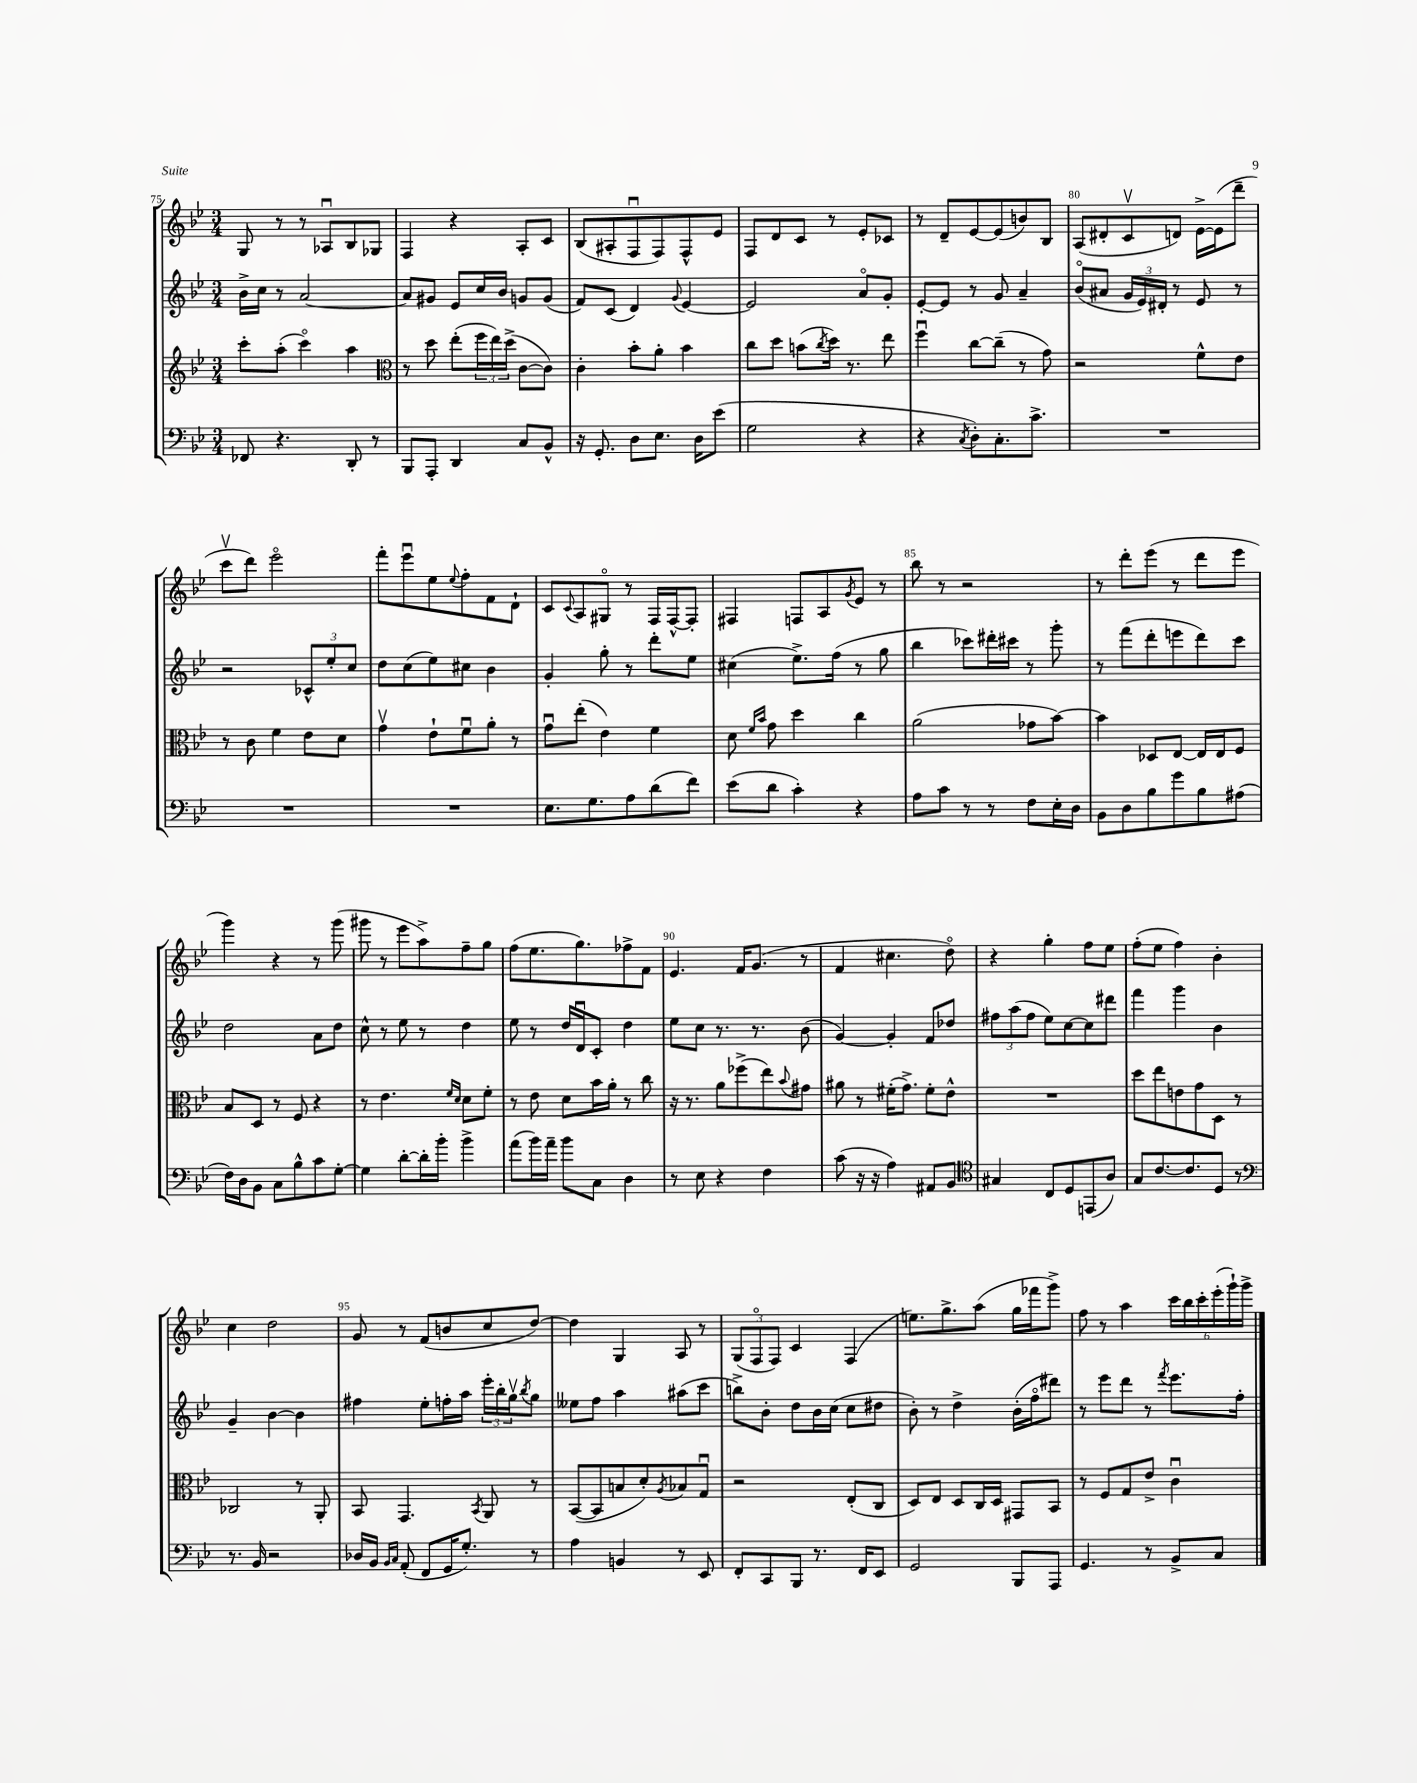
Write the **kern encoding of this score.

**kern	**kern	**kern	**kern
*staff4	*staff3	*staff2	*staff1
*clefF4	*clefG2	*clefG2	*clefG2
*k[b-e-]	*k[b-e-]	*k[b-e-]	*k[b-e-]
*M3/4	*M3/4	*M3/4	*M3/4
8FF-	8ccc'	16b-^	8G
.	.	16cc	.
4.r	(8aa'	8r	8r
.	4ccco)	[2a	8r
.	.	.	8A-u
8DD'	4aa	.	8B-
8r	.	.	8G-
=	=	=	=
*	*clefC3	*	*
8BBB-	8r	8a]	4F
8AAA'	8dd	8g#	.
4DD	(8ee-'	8e-	4r
.	24ff	16cc	.
.	24ee-)	.	.
.	.	16b-	.
.	(24dd^	.	.
8C	[8c	8g	8A'
8BB-^^	8c])	(8g	8c
=	=	=	=
16r	4c'	8f)	(8B-
8.GG'	.	.	.
.	.	(8c	8A#'
8D	8b-'	4d)	8Fu
8.E-	8a'	.	8F)
.	.	8qqg	.
.	4b-	[4e-	8F^^
16D	.	.	.
(8e-	.	.	8e-
=	=	=	=
2G	8cc	2e-]	8F
.	8dd	.	8d
.	(8b	.	8c
.	8qcc	.	.
.	16dd)	.	8r
.	8.r	.	.
4r	.	8ao	8e-'
.	8ee-	8g'	8c-
=	=	=	=
4r	4ffu	[8e-'	8r
.	.	8e-]	8d~
8qC	.	.	.
8D')	[8cc	8r	[8e-
8.C'	(8cc~]	8g	(8e-]
.	8r	4a~	8b)
8.c^	.	.	.
.	8g)	.	8B-
=	=	=	=
2.r	2r	(8b-o	(8A
.	.	8a#	8d#'
.	.	24g	8cv
.	.	24e-)	.
.	.	24d#'	.
.	.	8r	8d)
.	8f^^	8e-	[16e-^
.	.	.	(16e-]
.	8e-	8r	8ddd~
=	=	=	=
2.r	8r	2r	8cccv
.	8c	.	8ddd)
.	4f	.	2eee-o
.	8e-	12c-^^	.
.	.	12ee-'	.
.	8d	.	.
.	.	12cc	.
=	=	=	=
2.r	4gv	8dd	8fff'
.	.	(8cc	8eee-u
.	8e-`	8ee-)	8ee-
.	.	.	8qqee-
.	8fu	8cc#	8ff'
.	8a'	4b-	8f
.	8r	.	8d`
=	=	=	=
8.E-	8gu	4g'	8c
.	.	.	8qqc
.	(8ee-'	.	8A
8.G	.	.	.
.	4e-)	8gg'	8G#o
8A	.	8r	8r
(8d	4f	8ddd'	16F
.	.	.	[16F^^
8f)	.	8ee-	8F']
=	=	=	=
(8e-	8d	(4cc#	4F#
.	16qqf	.	.
.	16qqb-	.	.
8d	8g	.	.
4c')	4dd	8.ee-^)	8F
.	.	.	8A
.	.	(16ff	.
.	.	.	8qg
4r	4cc	8r	8e-
.	.	8gg	8r
=	=	=	=
8A	(2a	4bb-	8bb-
8c	.	.	8r
8r	.	8ccc-)	2r
8r	.	16ddd#'	.
.	.	16ccc#	.
8F	8g-	8r	.
16E-'	[8b-)	8ggg'	.
16D	.	.	.
=	=	=	=
8BB-	4b-]	8r	8r
8D	.	(8fff	8ddd'
8B-	8D-	8ddd'	(8eee-
8g	[8E-	8eee	8r
8B-	16E-]	8ddd)	8ddd
.	16E-	.	.
(8A#	8F	8ccc	8eee-
=	=	=	=
16F)	8B-	2dd	4ggg)
16D	.	.	.
8BB-	8D	.	.
8C	8r	.	4r
8B-^^	8F	.	.
8c	4r	8a	8r
[8G'	.	8dd	(8ggg
=	=	=	=
4G]	8r	8cc^^	8ggg#
.	4.e-	8r	8r
[8d'	.	8ee-	8eee-
16d']	.	8r	8aa^)
16b-'	.	.	.
.	16qqf	.	.
.	16qqd	.	.
4b-^	8d	4dd	8ff~
.	8f'	.	8gg
=	=	=	=
(8a	8r	8ee-	(8ff
16b-)	8e-	8r	8.ee-
16a~	.	.	.
8b-	8d	16dd	.
.	.	16du	8.gg)
8C	16b-	8c'	.
.	16a'	.	.
4D	8r	4dd	8ff-^
.	8cc	.	8f
=	=	=	=
8r	16r	8ee-	4.e-
.	8.r	.	.
8E-	.	8cc	.
4r	8a	8.r	.
.	(8ff-^	.	16f
.	.	8.r	(8.g
4F	8ee-)	.	.
.	8qqb-	.	.
.	8g#	(8b-	8r
=	=	=	=
(8c	8a#	[4g)	4f
16r	8r	.	.
16r	.	.	.
4A)	(16f#'	4g']	4.cc#
.	8.g^)	.	.
8AA#	8f#'	8f	.
8BB-	8e-^^	8dd-	8ddo)
=	=	=	=
*clefC4	*	*	*
4G#	2.r	12ff#	4r
.	.	(12aa	.
.	.	12ff#	.
8C	.	8ee-)	4gg'
8D	.	[8cc	.
(8EE	.	8cc]	8ff
8A)	.	8ddd#	8ee-
=	=	=	=
8G	8dd	4fff	(8ff'
[8.c	8ee-	.	8ee-
.	8e	4ggg	4ff)
8.c]	.	.	.
.	8g	.	.
8D	8D	4b-	4b-'
8r	8r	.	.
=	=	=	=
*clefF4	*	*	*
8.r	2C-	4g~	4cc
16BB-	.	.	.
2r	.	[4b-	2dd
.	8r	4b-]	.
.	8AA'	.	.
=	=	=	=
16D-	8BB-	4ff#	8g
16BB-	.	.	.
16qqBB-	.	.	.
16qqC	.	.	.
(8AA'	4.GG	.	8r
8FF	.	8ee-'	(8f
16GG	.	16ff'	8b
8.G')	.	16aa	.
.	8qBB-	.	.
.	8AA	24eee-'	8cc
.	.	24bb-'	.
.	.	24ggv	.
.	.	8qbb-	.
8r	8r	8gg	[8dd)
=	=	=	=
4A	([8BB-	8ee--	4dd]
.	8BB-]	8ff	.
4BB	8B	4aa	4G
.	8d')	.	.
.	8qA	.	.
8r	8B-	(8aa#	8A
8EE-	8Gu	8ccc	8r
=	=	=	=
8FF'	2r	8bb^)	(12G
.	.	.	12Fo
8CC	.	8b-'	.
.	.	.	12F)
8BBB-	.	8dd	4c
8.r	.	16b-	.
.	.	(16cc	.
.	(8E-'	8cc	(4F
16FF	.	.	.
8EE-	8C	8dd#	.
=	=	=	=
2GG	8D)	8b-')	8.ee)
.	8E-	8r	.
.	.	.	8.gg^
.	8D	4dd^	.
.	16C	.	(8aa
.	16D	.	.
8BBB-	8GG#	(16b-'	16gg
.	.	16ffo	16fff-
8AAA	8BB-	8ddd#)	8ggg^)
=	=	=	=
4.GG	8r	8r	8ff
.	8F	8eee-	8r
.	8G	8ddd	4aa
8r	8e-^	8r	.
.	.	8qfff	.
8BB-^	4cu	8.eee-	24ccc
.	.	.	24bb-
.	.	.	24ccc'
8C	.	.	(24eee-'
.	.	.	24ggg`)
.	.	16ff'	.
.	.	.	24ggg^
==	==	==	==
*-	*-	*-	*-
